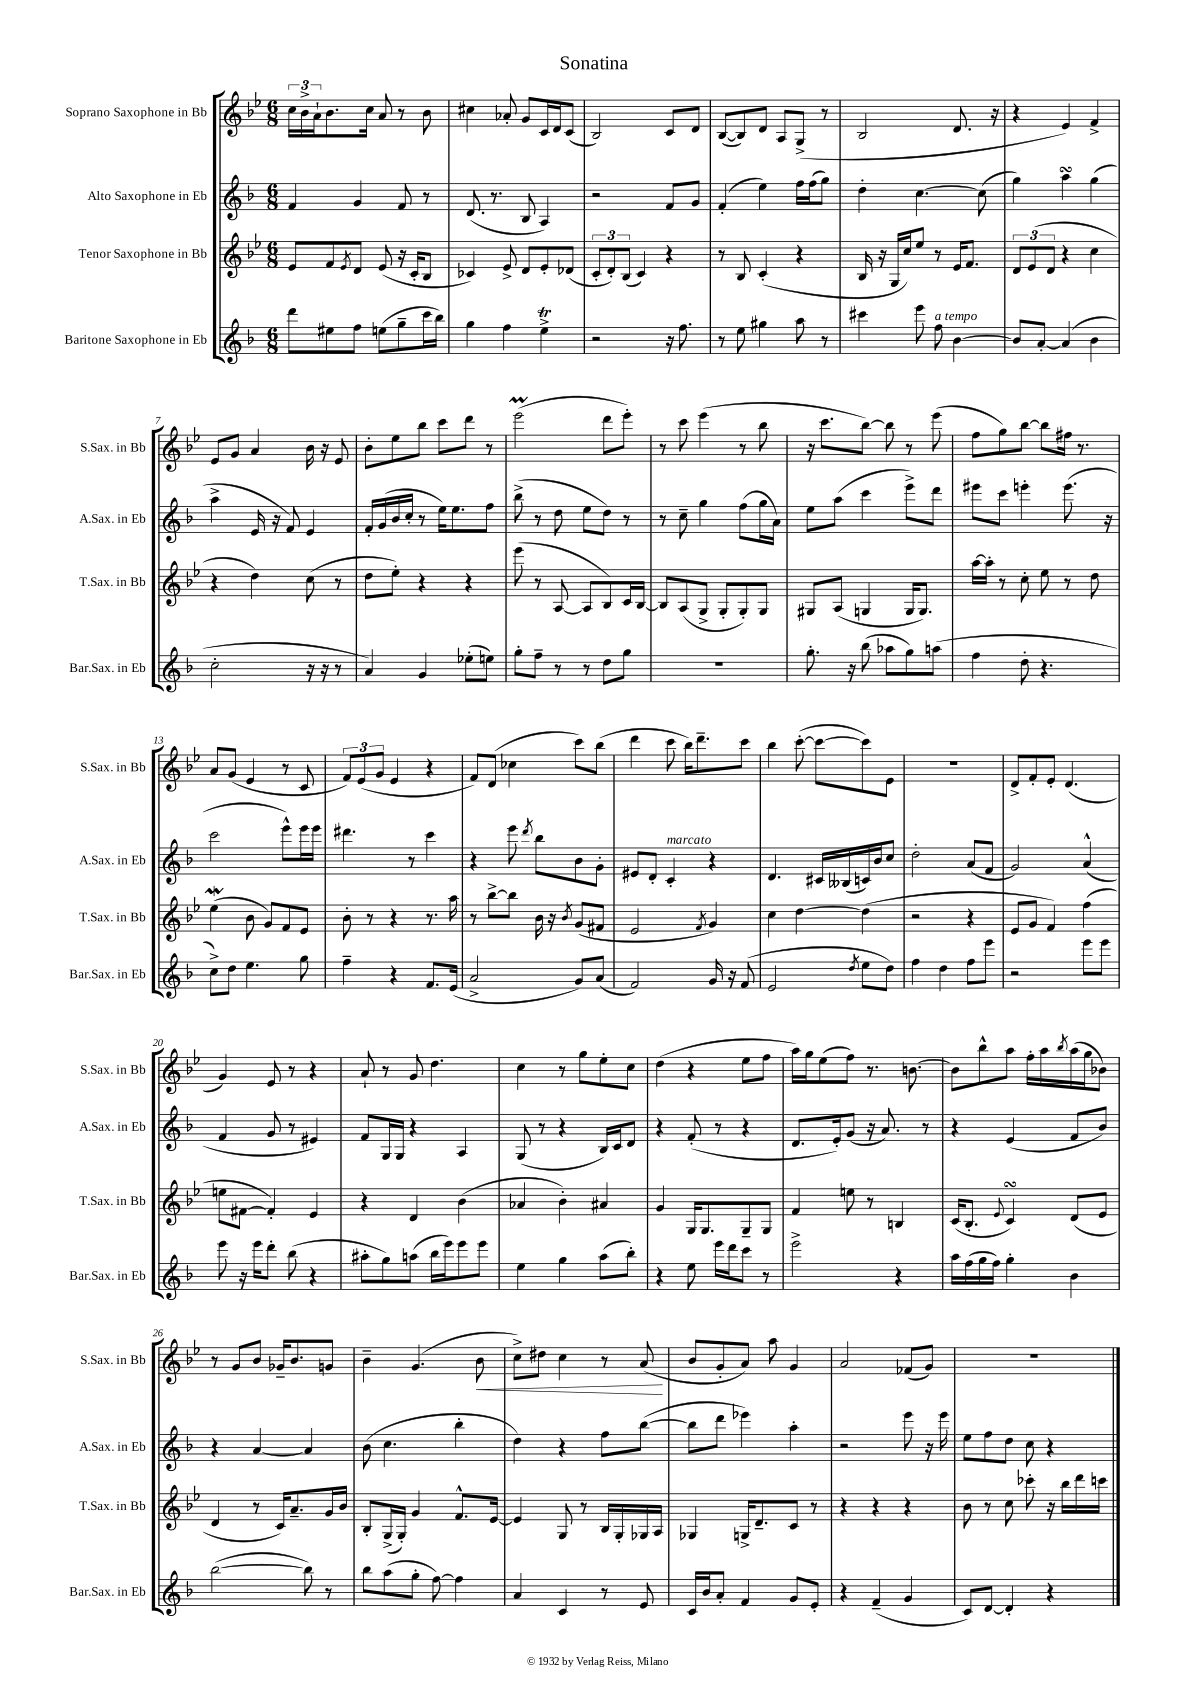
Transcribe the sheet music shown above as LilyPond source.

\header { title = "Sonatina" }
<<
\new StaffGroup <<
\new Staff = "s0" \with { instrumentName = "Soprano Saxophone in Bb" shortInstrumentName = "S.Sax. in Bb" } {
    \clef treble \key bes \major \numericTimeSignature \time 6/8
    \tuplet 3/2 { c''16 bes'16-> a'16-! } bes'8. c''16 a'8 r8 bes'8 |
    cis''4 aes'8-. g'8 c'16 d'16 c'8( |
    bes2) c'8 d'8 |
    bes8~( bes8) d'8 a8 g8->( r8 |
    bes2 d'8. r16 |
    r4 ees'4) f'4-> |
    ees'8 g'8 a'4 bes'16 r16 ees'8 |
    bes'8-. ees''8 bes''8 c'''8 d'''8 r8 |
    ees'''2\prall( d'''8 ees'''8-.) |
    r8 c'''8 ees'''4( r8 bes''8 |
    r16 c'''8. bes''8~) bes''8 r8 ees'''8( |
    f''8 g''8) bes''8~ bes''8 fis''16 r8. |
    a'8 g'8( ees'4 r8 c'8 |
    \tuplet 3/2 { f'8) ees'8( g'8 } ees'4 r4 |
    f'8) d'8( ces''4 c'''8) bes''8( |
    d'''4 c'''8 bes''16) d'''8.-- c'''8 |
    bes''4 c'''8~-.( c'''8~ c'''8) ees'8 |
    R2. |
    d'8-> f'8-. ees'8-. d'4.( |
    g'4) ees'8 r8 r4 |
    a'8-! r8 g'8 d''4. |
    c''4 r8 g''8 ees''8-. c''8 |
    d''4( r4 ees''8 f''8 |
    a''16) g''16 ees''8( f''8) r8. b'8.~ |
    b'8 bes''8-^ a''8 f''16-. a''16 \acciaccatura { bes''8 } a''16( g''16 bes'8) |
    r8 g'8 bes'8 ges'16-- bes'8. g'8 |
    bes'4-- g'4.( bes'8\< |
    c''8->) dis''8 c''4 r8 a'8\!( |
    bes'8 g'8-. a'8) a''8 g'4 |
    a'2 fes'8( g'8) |
    R2. \bar "|." |
}
\new Staff = "s1" \with { instrumentName = "Alto Saxophone in Eb" shortInstrumentName = "A.Sax. in Eb" } {
    \clef treble \key f \major \numericTimeSignature \time 6/8
    f'4 g'4 f'8 r8 |
    d'8.( r8. bes8 a4) |
    r2 f'8 g'8 |
    f'4-.( e''4) f''16 f''16( g''8) |
    d''4-. c''4.~ c''8( |
    g''4) a''4\turn g''4( |
    a''4-> e'16 r16 f'8) e'4 |
    f'16-. g'16( bes'16 c''16-. r8 e''16) e''8. f''8 |
    bes''8->( r8 d''8 e''8 d''8) r8 |
    r8 c''8-- g''4 f''8( g''16 a'16) |
    e''8 a''8( c'''4 e'''8->) d'''8 |
    eis'''8 c'''8 e'''4-. e'''8.( r16 |
    c'''2 e'''8-^) e'''16 e'''16 |
    dis'''4. r8 c'''4 |
    r4 e'''8 \acciaccatura { d'''8 } bes''8 bes'8 g'8-. |
    eis'8 d'8-. c'4-.^\markup { \italic "marcato" } r4 |
    d'4. cis'16 beses16( c'16) bes'16 c''8 |
    d''2-. a'8( f'8 |
    g'2) a'4-^( |
    f'4 g'8 r8 eis'4) |
    f'8 g16 g16 r4 a4 |
    g8( r8 r4 bes16) c'16 d'8 |
    r4 f'8-.( r8 r4 |
    d'8. e'16-.) g'8( r16 a'8.) r8 |
    r4 e'4( f'8 bes'8) |
    r4 a'4~ a'4 |
    bes'8( c''4. bes''4-. |
    d''4) r4 f''8 bes''8~( |
    bes''8 d'''8 ees'''4) a''4-. |
    r2 e'''8 r16 e'''16 |
    e''8 f''8 d''8 c''8 r4 \bar "|." |
}
\new Staff = "s2" \with { instrumentName = "Tenor Saxophone in Bb" shortInstrumentName = "T.Sax. in Bb" } {
    \clef treble \key bes \major \numericTimeSignature \time 6/8
    ees'8 f'8 \acciaccatura { ees'8 } d'8 ees'8( r16 c'16-. bes8 |
    ces'4) ees'8-> d'8 ees'8-. des'8( |
    \tuplet 3/2 { c'8-. d'8-.) bes8( } c'4) r4 |
    r8 bes8 c'4-.( r4 |
    bes16 r16 g16 c''16) ees''8 r8 ees'16 f'8. |
    \tuplet 3/2 { d'8 ees'8( d'8 } r4 c''4 |
    r4 d''4) c''8( r8 |
    d''8 ees''8-.) r4 r4 |
    ees'''8( r8 a8~ a8 bes8) c'16 bes16~ |
    bes8 a8( g8-> g8-. g8-.) g8 |
    gis8 a8( g4 g16 g8.) |
    a''16~ a''16-. r8 c''8-. ees''8 r8 d''8 |
    ees''4\mordent( bes'8 g'8) f'8 ees'8 |
    bes'8-. r8 r4 r8. a''16 |
    r8 bes''8~-> bes''8 bes'16 r16 \acciaccatura { bes'8 } g'8( fis'8 |
    ees'2 \acciaccatura { f'8 } g'4) |
    c''4 d''4~ d''4( |
    r2 r4 |
    ees'8 g'8 f'4) f''4( |
    e''8 fis'8~ fis'4-.) ees'4 |
    r4 d'4 bes'4( |
    aes'4 bes'4-.) ais'4 |
    g'4 g16 g8. g8-- g8 |
    f'4 e''8 r8 b4 |
    c'16( bes8.-. \appoggiatura { ees'8 } c'4\turn) d'8( ees'8 |
    d'4 r8 c'16) a'8.-- g'16 bes'16 |
    bes8-. g16->( g16-.) g'4 f'8.-^ ees'16~ |
    ees'4 g8 r8 bes16 g16-. ges16 a16 |
    ges4 g16-> d'8.-- c'8 r8 |
    r4 r4 r4 |
    bes'8 r8 c''8 ces'''8-. r16 bes''16 d'''16 c'''16 \bar "|." |
}
\new Staff = "s3" \with { instrumentName = "Baritone Saxophone in Eb" shortInstrumentName = "Bar.Sax. in Eb" } {
    \clef treble \key f \major \numericTimeSignature \time 6/8
    d'''8 eis''8 f''8 e''8( g''8-- c'''16 bes''16) |
    g''4 f''4 e''4->\trill |
    r2 r16 f''8. |
    r8 e''8 gis''4 a''8 r8 |
    cis'''4 e'''8 f''8^\markup { \italic "a tempo" } bes'4~ |
    bes'8 a'8~-. a'4( bes'4 |
    c''2-. r16 r16 r8 |
    a'4) g'4 ees''8-.( e''8) |
    g''8-. f''8-- r8 r8 d''8 g''8 |
    R2. |
    g''8.-. r16 bes''8( aes''8 g''8) a''8( |
    f''4 d''8-. r4. |
    c''8->) d''8 e''4. g''8 |
    f''4-- r4 f'8. e'16( |
    a'2-> g'8) a'8( |
    f'2) g'16 r16 f'8( |
    e'2 \acciaccatura { d''8 } e''8 d''8) |
    f''4 d''4 f''8 e'''8 |
    r2 e'''8 e'''8 |
    e'''8 r16 e'''16 d'''8-. bes''8( r4 |
    ais''8-. g''8) a''8( bes''16 e'''16) e'''8 e'''8 |
    e''4 g''4 a''8( bes''8-.) |
    r4 e''8 e'''16 d'''16 c'''8 r8 |
    e'''2-> r4 |
    a''16 f''16( g''16 f''16) g''4-. bes'4 |
    bes''2~( bes''8) r8 |
    bes''8 a''8( g''8-. f''8~) f''4 |
    a'4 c'4 r8 e'8 |
    c'16 bes'16 a'8-. f'4 g'8 e'8-. |
    r4 f'4--( g'4 |
    c'8) d'8~ d'4-. r4 \bar "|." |
}
>>
>>
